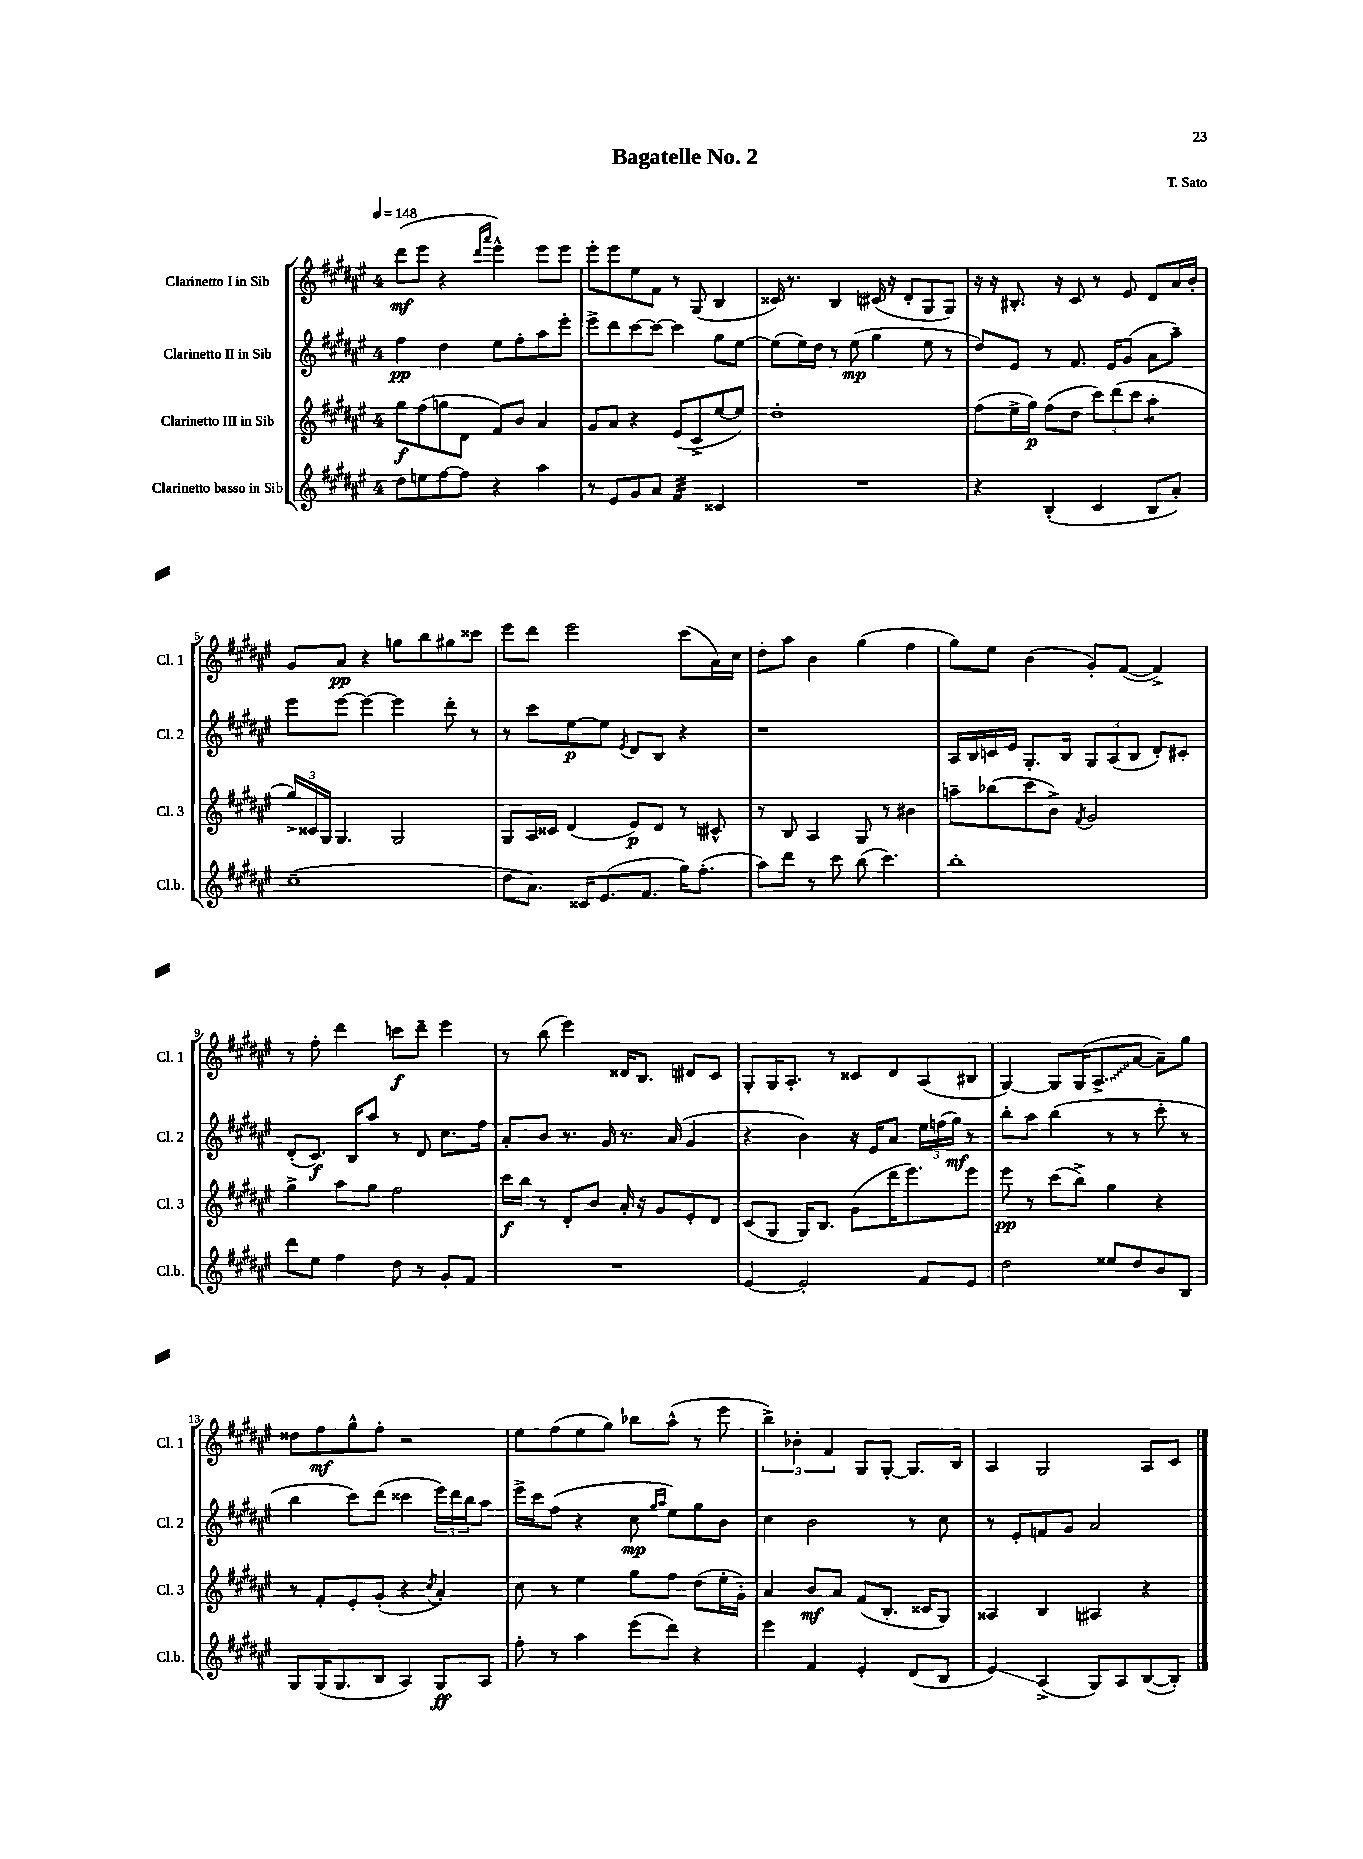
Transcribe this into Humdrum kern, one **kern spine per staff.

**kern	**kern	**kern	**kern
*staff4	*staff3	*staff2	*staff1
*clefG2	*clefG2	*clefG2	*clefG2
*k[f#c#g#d#a#e#]	*k[f#c#g#d#a#e#]	*k[f#c#g#d#a#e#]	*k[f#c#g#d#a#e#]
*M4/4	*M4/4	*M4/4	*M4/4
*MM148	*MM148	*MM148	*MM148
8dd#\L	8gg#\L	4ff#\	(8ddd#\L
8ee\	(8ff#\	.	8eee#\J
[8ff#\	8gg\	4dd#\	4r
8ff#\]J	8d#\J	.	.
.	.	.	16qqddd#/LL
.	.	.	16qqaaa#/JJ
4r	8f#/L)	8ee#\L	4eee#^^\)
.	8b/J	8ff#'\	.
4aa#\	4a#/	8aa#\	8eee#\L
.	.	8eee#'\J	8eee#\J
=	=	=	=
8r	8g#/L	8eee#^\L	8eee#'\L
8e#/L	8a#/J	8ddd#\	8eee#\
8g#/	4r	[8ccc#\	8ee#\
8a#/J	.	8ccc#\_J	8f#\J
4f#/	(8e#/L	4ccc#\]	8r
.	8c#^/	.	(8G#/
4c##/	[8ee#/	8gg#\L	4B/
.	8ee#/]J)	[8ee#\J	.
=	=	=	=
1r	1dd#'	(8ee#\]L	16c##/)
.	.	.	8.r
.	.	16ee#\L)	.
.	.	16dd#\JJ	.
.	.	8r	4B/
.	.	(8ee#\	.
.	.	4gg#\	(16c#/
.	.	.	16r
.	.	.	8d#'/L
.	.	8ee#\	8G#/
.	.	8r	8G#/J)
=	=	=	=
4r	(8ff#\L	8dd#/L)	16r
.	.	.	16r
.	16ee#^\L	8e#/J	8.B#'/
.	16gg#\JJ)	.	.
(4B'/	(8ff#\L	8r	.
.	.	.	16r
.	8dd#\J	8.f#/	8c#/
4c#/	12ccc#\L)	.	8r
.	.	16e#/LK	.
.	(12ddd#\	.	.
.	.	(8g#/J	8e#/
.	12ccc#\J	.	.
8B/L	4aa#'\	8a#\L	8d#/L
8a#'/J)	.	8aa#~\J)	16a#/L
.	.	.	16b'/JJ
=	=	=	=
(1cc#~	24gg#^/LL)	8eee#\L	8g#/L
.	24c##/	.	.
.	24G#/JJ	.	.
.	4.G#/	[8eee#\J	8a#/J
.	.	4eee#\_	4r
.	2G#/	4eee#\]	8gg\L
.	.	.	8bb\
.	.	8ddd#'\	8gg#\
.	.	8r	8ccc##\J
=	=	=	=
8dd#\L	8G#/L	8r	8eee#\L
8.a#\J)	16A#/L	8ccc#\L	8ddd#\J
.	16c##/JJ	.	.
.	(4d#/	[8ee#\	2eee#\
16c##/LK	.	.	.
(8.e#/	.	8ee#\]J	.
.	.	8qe#/	.
.	8e#/L)	8d#/L	.
8.f#/J	.	.	.
.	8d#/J	8B/J	.
16gg#\LK)	8r	4r	(8ccc#\L
(8.ff#'\J	.	.	.
.	8c#^^/	.	16a#\L)
.	.	.	16cc#\JJ
=	=	=	=
8aa#\L)	8r	1r	8dd#'\L
8ddd#\J	8B/	.	8aa#\J
8r	4A#/	.	4b\
8ccc#\	.	.	.
(8bb\	8G#/	.	(4gg#\
4.ccc#\)	8r	.	.
.	4b#\	.	4ff#\
=	=	=	=
1bb'	8aa~\L	16A#/LL	8gg#\L)
.	.	16B/	.
.	(8bb-\	16c/	8ee#\J
.	.	16e#/JJ	.
.	8ccc#\	8.G#'/L	(4b\
.	8b^\J)	.	.
.	.	16B/Jk	.
.	8qf#/	.	.
.	2g#/	12G#/L	8g#'/L)
.	.	(12A#/	.
.	.	.	([8f#/J
.	.	12B/J	.
.	.	8d#'/L)	4f#^/])
.	.	8c#'/J	.
=	=	=	=
8ddd#\L	4gg#^\	(8d#'/L	8r
8ee#\J	.	8.c#/J)	8ff#'\
4ff#\	8aa#\L	.	4ddd#\
.	.	16B/LK	.
.	8gg#\J	8aa#/J	.
8dd#\	2ff#\	8r	8ccc\L
8r	.	8d#/	8ddd#~\J
8g#'/L	.	8.cc#\L	4eee#\
8f#/J	.	.	.
.	.	16ff#\Jk	.
=	=	=	=
1r	16ccc#\LL	8a#'/L	8r
.	16bb\JJ	.	.
.	8r	8b/J	(8bb\
.	8d#'/L	8.r	4eee#\)
.	8b/J	.	.
.	.	16g#/	.
.	16a#'/	8.r	16d##/LK
.	16r	.	8.B/J
.	8g#/L	.	.
.	.	(16a#/	.
.	8e#'/	4g#/	8d#/L
.	8d#/J	.	8c#/J
=	=	=	=
[4e#/	(8c#/L	4r	8G#'/L
.	8G#/J	.	16G#/K
.	.	.	8.A#'/J
2e#'/]	16G#/LK)	4b\)	.
.	8.B/J	.	.
.	.	.	8r
.	(8g#\L	16r	8c##/L
.	.	16e#/LK	.
.	16ddd#\K	8a#/J	8d#/
.	8.eee#\)	.	.
8f#/L	.	24ee#\LL	(8A#/
.	.	(24ff\	.
.	.	24gg#\JJ)	.
8e#/J	8eee#\J	8r	8B#/J
=	=	=	=
2dd#\	8eee#\	8bb'\L	[4G#/)
.	8r	8aa#\J	.
.	(8ccc#\L	(4bb\	8G#/]L
.	8bb^\J)	.	(16G#/K
.	.	.	8.A#^/
8ee##/L	4gg#\	8r	.
8dd#/	.	8r	[8a#/J
8b/	4r	8ccc#'\	8a#~\]L)
8B/J	.	8r	8gg#\J
=	=	=	=
8G#/L	8r	4bb\	8dd##\L
(16G#/K	8f#'/L	.	8ff#\
8.G#/	.	.	.
.	8e#'/	8ccc#\L)	8gg#^^\
8B/J	(8g#'/J	(8ddd#\J	8ff#'\J
4A#/)	4r	4ccc##\	2r
.	8qcc#/	.	.
8G#/L	4a#'/)	24eee#\LL)	.
.	.	24ddd#\	.
.	.	24bb\J	.
8A#/J	.	8aa#\J	.
=	=	=	=
8ff#'\	8cc#\	16eee#^\LL	8ee#\L
.	.	16ccc#\J	.
8r	8r	(8ff#\J	(8ff#\
4aa#\	4ee#\	4r	8ee#\
.	.	.	8gg#\J)
(8eee#\L	8gg#\L	8cc#\	8bb-\L
.	.	16qqgg#/LL	.
.	.	16qqaa#/JJ	.
8ddd#\J)	8ff#\J	8ee#\L)	(8aa#^^\J
4r	(8dd#\L	8gg#\	8r
.	16ee#'\L	8b\J	8eee#\
.	16g#'\JJ)	.	.
=	=	=	=
4eee#\	4a#/	4cc#\	6bb^\)
.	.	.	6b-'\
4f#/	8b/L	2b\	.
.	.	.	6f#/
.	8a#/J	.	.
4e#'/	(8f#/L	.	8G#/L
.	8.B'/J	.	[8G#'/J
(8d#/L	.	8r	8.G#/]L
.	16c##/LK	.	.
8B/J	8G#/J)	8cc#\	.
.	.	.	16B/Jk
=	=	=	=
4e#/)	4A##/	8r	4A#/
.	.	8e#'/L	.
(4A#^/	4B/	8f/	2G#/
.	.	8g#/J	.
8G#/L)	4A#/	2a#/	.
8A#/	.	.	.
([8B/	4r	.	8A#/L
8B'/]J)	.	.	8c#/J
==	==	==	==
*-	*-	*-	*-
